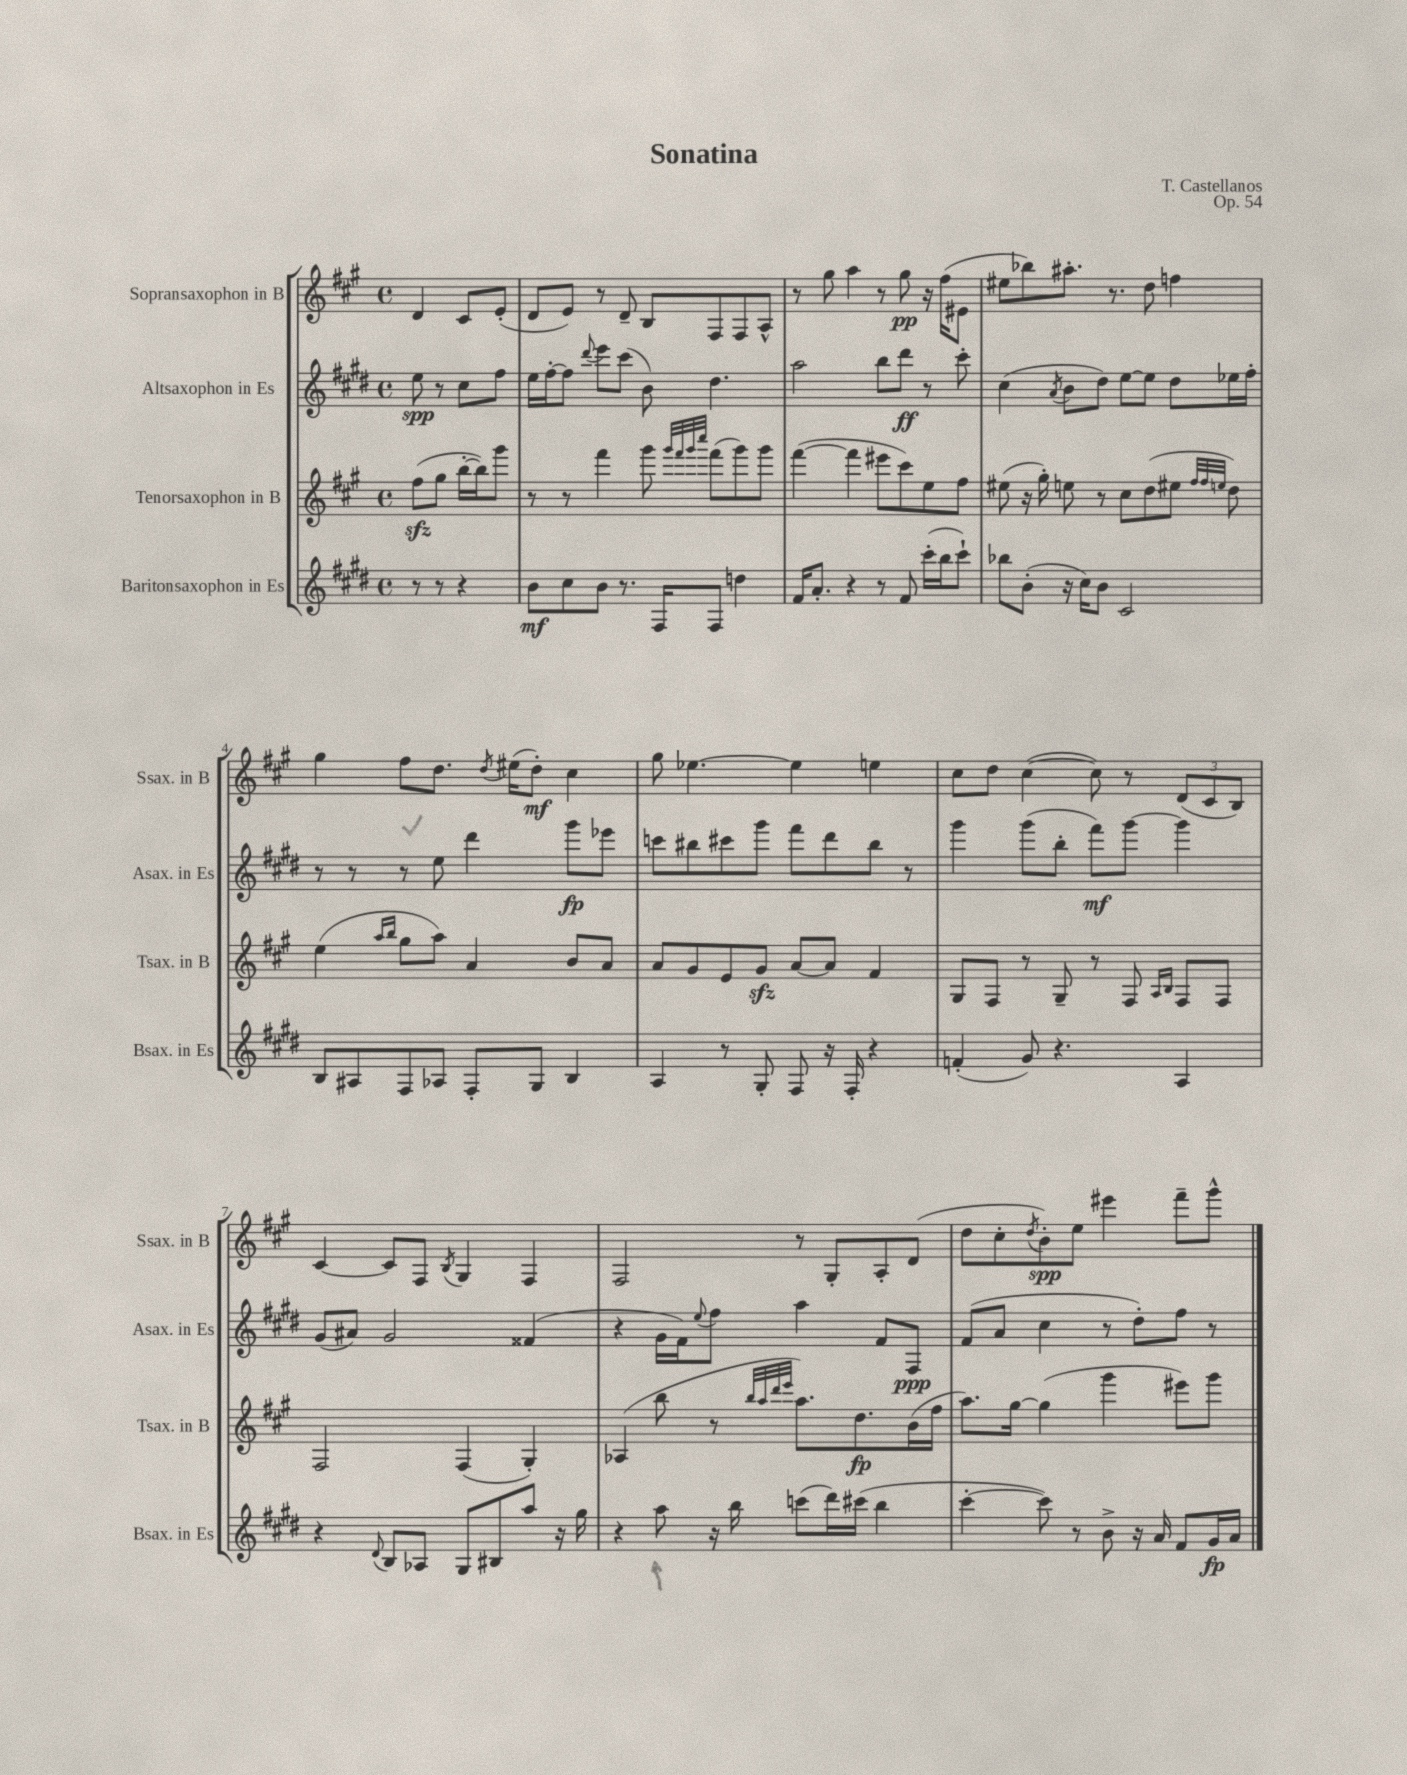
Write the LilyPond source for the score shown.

\header { title = "Sonatina" composer = "T. Castellanos" opus = "Op. 54" }
<<
\new StaffGroup <<
\new Staff = "s0" \with { instrumentName = "Sopransaxophon in B" shortInstrumentName = "Ssax. in B" } {
    \clef treble \key a \major \defaultTimeSignature \time 4/4 \partial 2
    d'4 cis'8 e'8-.( |
    d'8 e'8) r8 d'8-- b8 fis8 fis8 a8-^ |
    r8 gis''8 a''4 r8 gis''8\pp r16 fis''16( eis'8 |
    eis''8 bes''8) ais''8.-. r8. d''8 f''4 |
    gis''4 fis''8 d''8. \acciaccatura { d''8 } eis''16( d''8-.\mf) cis''4 |
    gis''8 ees''4.~ ees''4 e''4 |
    cis''8 d''8 cis''4~( cis''8) r8 \tuplet 3/2 { d'8( cis'8 b8) } |
    cis'4~ cis'8 fis8 \acciaccatura { b8 } gis4 fis4 |
    fis2 r8 gis8-. a8-. d'8( |
    d''8 cis''8-. \acciaccatura { d''8 } b'8-.\spp) e''8 eis'''4 fis'''8-- gis'''8-^ \bar "|." |
}
\new Staff = "s1" \with { instrumentName = "Altsaxophon in Es" shortInstrumentName = "Asax. in Es" } {
    \clef treble \key e \major \defaultTimeSignature \time 4/4 \partial 2
    e''8\spp r8 cis''8 fis''8 |
    e''16 fis''16~-. fis''8 \appoggiatura { dis'''8 } e'''8 cis'''8( b'8) dis''4. |
    a''2 b''8 dis'''8\ff r8 cis'''8-. |
    cis''4( \acciaccatura { a'8 } b'8 dis''8) e''8~ e''8 dis''8 ees''16 fis''16-. |
    r8 r8 r8 e''8 dis'''4 gis'''8\fp ees'''8 |
    c'''8 bis''8 cis'''8 gis'''8 fis'''8 dis'''8 bis''8 r8 |
    gis'''4 gis'''8( b''8-. fis'''8\mf) gis'''8~ gis'''4 |
    gis'8( ais'8) gis'2 fisis'4( |
    r4 gis'16 fis'16) \appoggiatura { e''8 } fis''8 a''4 fis'8 fis8\ppp |
    fis'8( a'8 cis''4 r8 dis''8-.) fis''8 r8 \bar "|." |
}
\new Staff = "s2" \with { instrumentName = "Tenorsaxophon in B" shortInstrumentName = "Tsax. in B" } {
    \clef treble \key a \major \defaultTimeSignature \time 4/4 \partial 2
    fis''8\sfz( gis''8 b''16~-. b''16) gis'''8 |
    r8 r8 fis'''4 gis'''8 \grace { gis'''32 fis'''32 gis'''32 cis''''32 } fis'''8( gis'''8) gis'''8 |
    fis'''4~( fis'''4 eis'''8 cis'''8) e''8 fis''8 |
    eis''8( r16 gis''16-.) e''8 r8 cis''8 d''8( eis''8 \grace { fis''32 fis''32 e''32 } d''8) |
    e''4( \grace { a''16 b''16 } gis''8 a''8) a'4 b'8 a'8 |
    a'8 gis'8 e'8 gis'8\sfz a'8~ a'8 fis'4 |
    gis8 fis8 r8 gis8-- r8 fis8 \grace { a16 b16 } fis8 fis8 |
    fis2 fis4( gis4-.) |
    aes4( b''8 r8 \grace { b''32 a''32 d'''32 e'''32 } a''8.) d''8.\fp b'16( fis''16 |
    a''8.) gis''16~ gis''4( gis'''4 eis'''8) gis'''8 \bar "|." |
}
\new Staff = "s3" \with { instrumentName = "Baritonsaxophon in Es" shortInstrumentName = "Bsax. in Es" } {
    \clef treble \key e \major \defaultTimeSignature \time 4/4 \partial 2
    r8 r8 r4 |
    b'8\mf cis''8 b'8 r8. fis16 fis8 d''4 |
    fis'16 a'8.-. r4 r8 fis'8 cis'''16-.( b''16 cis'''8-!) |
    bes''8 b'8-.( r16 cis''16) b'8 cis'2 |
    b8 ais8 fis8 aes8 fis8-. gis8 b4 |
    a4 r8 gis8-. fis8 r16 fis16-. r4 |
    f'4-.( gis'8) r4. a4 |
    r4 \appoggiatura { dis'8 } b8 aes8 gis8 bis8 a''8 r16 gis''16 |
    r4 a''8 r16 b''16 c'''8( dis'''16) cis'''16( b''4 |
    cis'''4~-. cis'''8) r8 b'8-> r16 a'16 fis'8 gis'16\fp a'16 \bar "|." |
}
>>
>>
